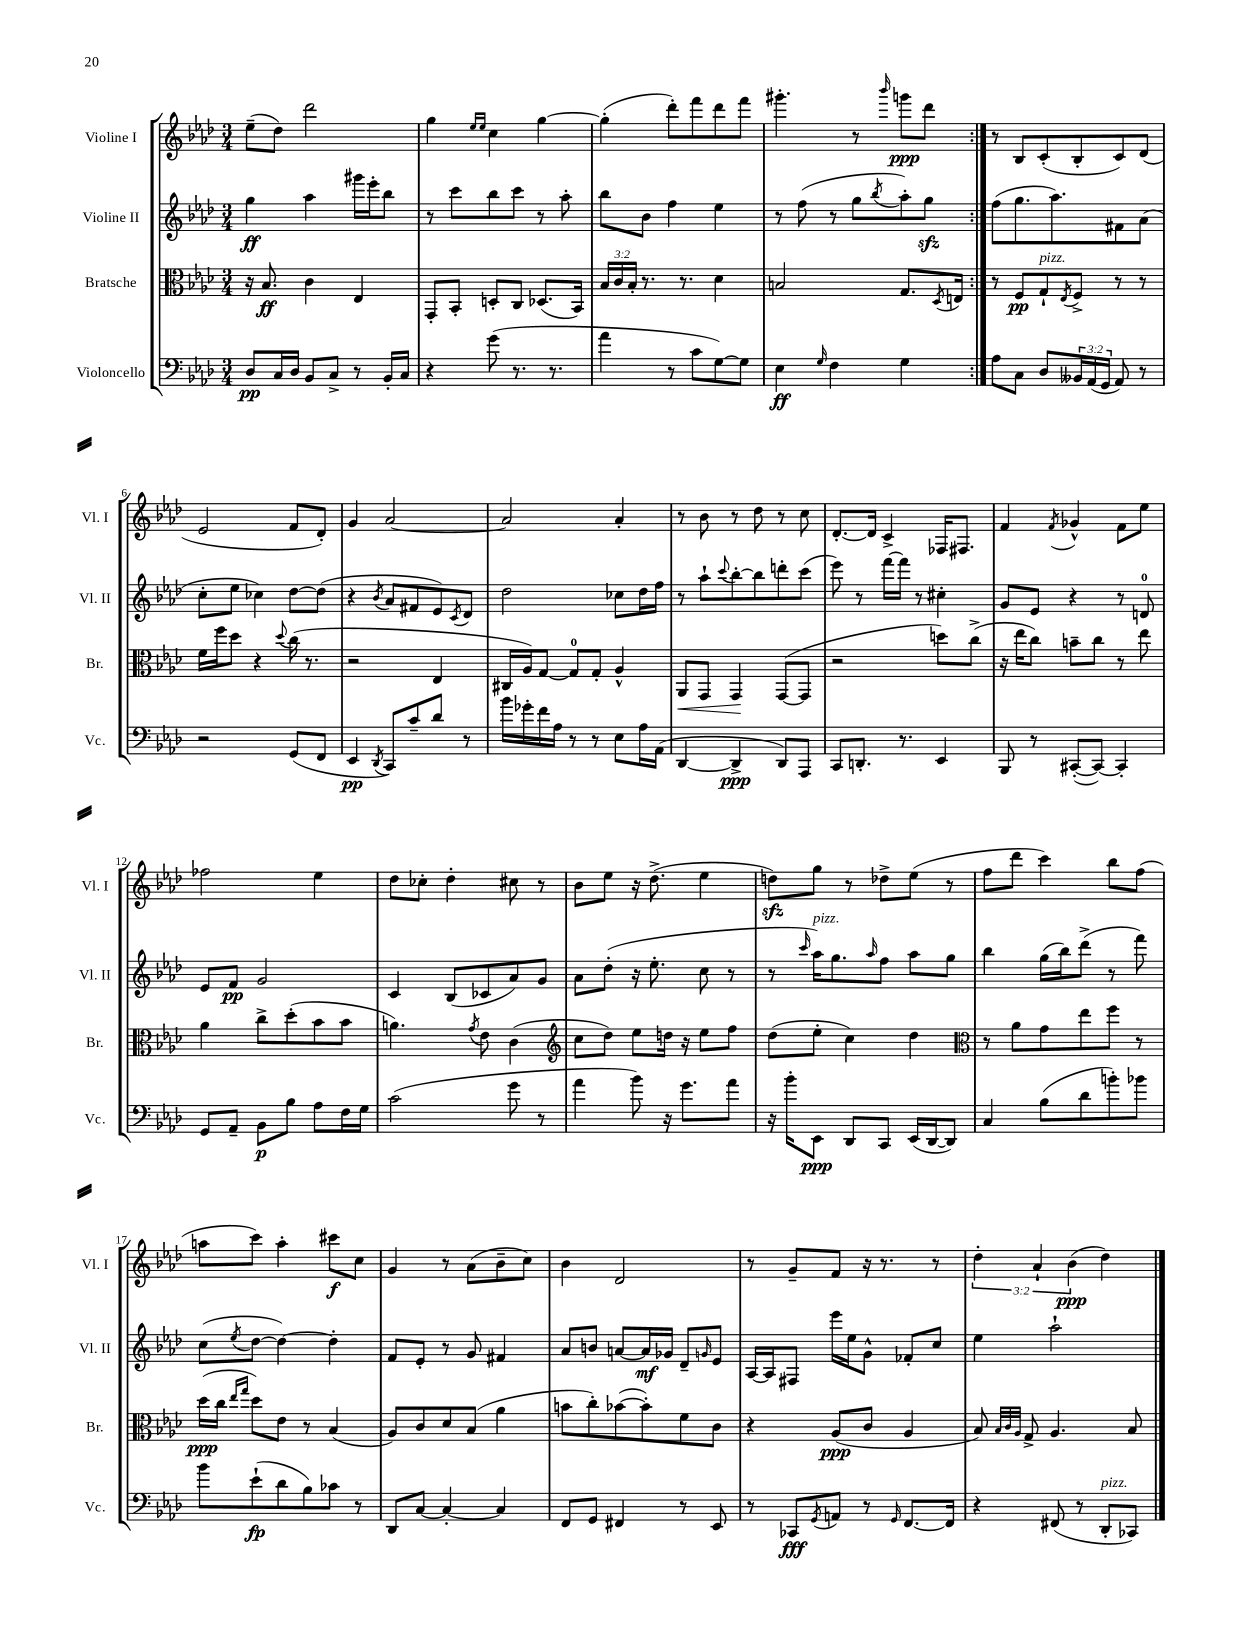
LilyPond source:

<<
\new StaffGroup <<
\new Staff = "s0" \with { instrumentName = "Violine I" shortInstrumentName = "Vl. I" } {
    \clef treble \key aes \major \numericTimeSignature \time 3/4 \override Staff.TupletNumber.text = #tuplet-number::calc-fraction-text
    \repeat volta 2 { ees''8--( des''8) des'''2 |
    g''4 \grace { ees''16 ees''16 } c''4 g''4~ |
    g''4-.( des'''8-.) f'''8 des'''8 f'''8 |
    gis'''4.-. r8 \grace { bes'''16 } g'''8\ppp des'''8 | }
    r8 bes8 c'8-.( bes8-. c'8) des'8( |
    ees'2 f'8 des'8-.) |
    g'4 aes'2~ |
    aes'2 aes'4-. |
    r8 bes'8 r8 des''8 r8 c''8 |
    des'8.~-. des'16 c'4-> fes16 fis8. |
    f'4 \acciaccatura { f'8 } ges'4-^ f'8 ees''8 |
    fes''2 ees''4 |
    des''8 ces''8-. des''4-. cis''8 r8 |
    bes'8 ees''8 r16 des''8.->( ees''4 |
    d''8\sfz) g''8 r8 des''8-> ees''8( r8 |
    f''8 des'''8 c'''4) bes''8 f''8( |
    a''8 c'''8) a''4-. cis'''8\f c''8 |
    g'4 r8 aes'8( bes'8-- c''8) |
    bes'4 des'2 |
    r8 g'8-- f'8 r16 r8. r8 |
    \tuplet 3/2 { des''4-. aes'4-! bes'4\ppp( } des''4) \bar "|." |
}
\new Staff = "s1" \with { instrumentName = "Violine II" shortInstrumentName = "Vl. II" } {
    \clef treble \key aes \major \numericTimeSignature \time 3/4
    \repeat volta 2 { g''4\ff aes''4 gis'''16 ees'''16-. bes''8 |
    r8 c'''8 bes''8 c'''8 r8 aes''8-. |
    bes''8 bes'8 f''4 ees''4 |
    r8 f''8( r8 g''8 \acciaccatura { bes''8 } aes''8-.) g''8\sfz | }
    f''8( g''8. aes''8.) fis'8 aes'8( |
    c''8-. ees''8 ces''4) des''8~ des''8( |
    r4 \acciaccatura { bes'8 } aes'8 fis'8 ees'8) \acciaccatura { c'8 } des'8 |
    des''2 ces''8 des''16 f''16 |
    r8 aes''8-! \appoggiatura { c'''8 } bes''8~-. bes''8 d'''8-. c'''8( |
    ees'''8) r8 f'''16~ f'''16 r8 cis''4-. |
    g'8 ees'8 r4 r8 d'8-0 |
    ees'8 f'8\pp g'2 |
    c'4 bes8( ces'8 aes'8) g'8 |
    aes'8 des''8-.( r16 ees''8.-. c''8 r8 |
    r8 \grace { c'''16 } aes''16^\markup { \italic "pizz." }) g''8. \grace { aes''16 } f''8 aes''8 g''8 |
    bes''4 g''16( bes''16) des'''8->( r8 f'''8) |
    c''8( \acciaccatura { ees''8 } des''8~ des''4~) des''4-. |
    f'8 ees'8-. r8 g'8 fis'4 |
    aes'8 b'8 a'8~ a'16\mf ges'16 des'8-- \grace { g'16 } ees'8 |
    aes16~ aes16 fis8 ees'''16 ees''16 g'8-^ fes'8-. c''8 |
    ees''4 aes''2-! \bar "|." |
}
\new Staff = "s2" \with { instrumentName = "Bratsche" shortInstrumentName = "Br." } {
    \clef alto \key aes \major \numericTimeSignature \time 3/4 \override Staff.TupletNumber.text = #tuplet-number::calc-fraction-text
    \repeat volta 2 { r16 bes8.\ff c'4 ees4 |
    g,8-. bes,8-. d8-. c8 des8.( bes,16) |
    \tuplet 3/2 { bes16 c'16 bes16-. } r8. r8. des'4 |
    b2 g8. \acciaccatura { des8 } e16 | }
    r8 f8\pp g8-!^\markup { \italic "pizz." } \acciaccatura { ees8 } f8-> r8 r8 |
    f'16 f''16 des''8 r4 \appoggiatura { des''8 } c''16( r8. |
    r2 ees4 |
    cis16 aes16) g8~ g8-0 g8-. aes4-^ |
    aes,8\< g,8 g,4\! g,8~( g,8 |
    r2 d''8) c''8->( |
    r16 ees''16 c''8) b'8-- c''8 r8 ees''8 |
    aes'4 c''8-> des''8-.( bes'8 bes'8 |
    a'4.) \acciaccatura { g'8 } ees'8 c'4( |
    \clef treble c''8 des''8) ees''8 d''16 r16 ees''8 f''8 |
    des''8( ees''8-. c''4) des''4 |
    \clef alto r8 aes'8 g'8 ees''8 f''8 r8 |
    des''16\ppp( c''16 \grace { ees''16 g''16 } des''8) ees'8 r8 bes4( |
    aes8) c'8 des'8 bes8( aes'4 |
    b'8 c''8-.) bes'8~( bes'8-.) f'8 c'8 |
    r4 aes8\ppp( c'8 aes4 |
    bes8) \grace { bes32 c'32 aes32 } g8-> aes4. bes8 \bar "|." |
}
\new Staff = "s3" \with { instrumentName = "Violoncello" shortInstrumentName = "Vc." } {
    \clef bass \key aes \major \numericTimeSignature \time 3/4 \override Staff.TupletNumber.text = #tuplet-number::calc-fraction-text
    \repeat volta 2 { des8\pp c16 des16 bes,8 c8-> r8 bes,16-. c16 |
    r4 g'8( r8. r8. |
    aes'4 r8 c'8 g8~) g8 |
    ees4\ff \grace { g16 } f4 g4 | }
    aes8 c8 des8 \tuplet 3/2 { beses,16 aes,16( g,16 } aes,8) r8 |
    r2 g,8( f,8 |
    ees,4\pp \acciaccatura { des,8 } c,8) c'8-- des'8 r8 |
    bes'16 ges'16-. f'16 aes16 r8 r8 ees8 aes16 aes,16( |
    des,4~ des,4->\ppp des,8) aes,,8 |
    c,8 d,8.-. r8. ees,4 |
    bes,,8 r8 cis,8~-.( cis,8~) cis,4-. |
    g,8 aes,8-- bes,8\p bes8 aes8 f16 g16 |
    c'2( g'8 r8 |
    aes'4 bes'8) r16 g'8. aes'8 |
    r16 bes'16-. ees,8\ppp des,8 c,8 ees,16( des,16~ des,8) |
    c4 bes8( des'8 b'8-.) bes'8 |
    bes'8 ees'8-!\fp( des'8 bes8) ces'8 r8 |
    des,8 c8~ c4~-. c4 |
    f,8 g,8 fis,4 r8 ees,8 |
    r8 ces,8\fff \acciaccatura { g,8 } a,8 r8 \grace { g,16 } f,8.~ f,16 |
    r4 fis,8( r8 des,8-.^\markup { \italic "pizz." } ces,8) \bar "|." |
}
>>
>>
